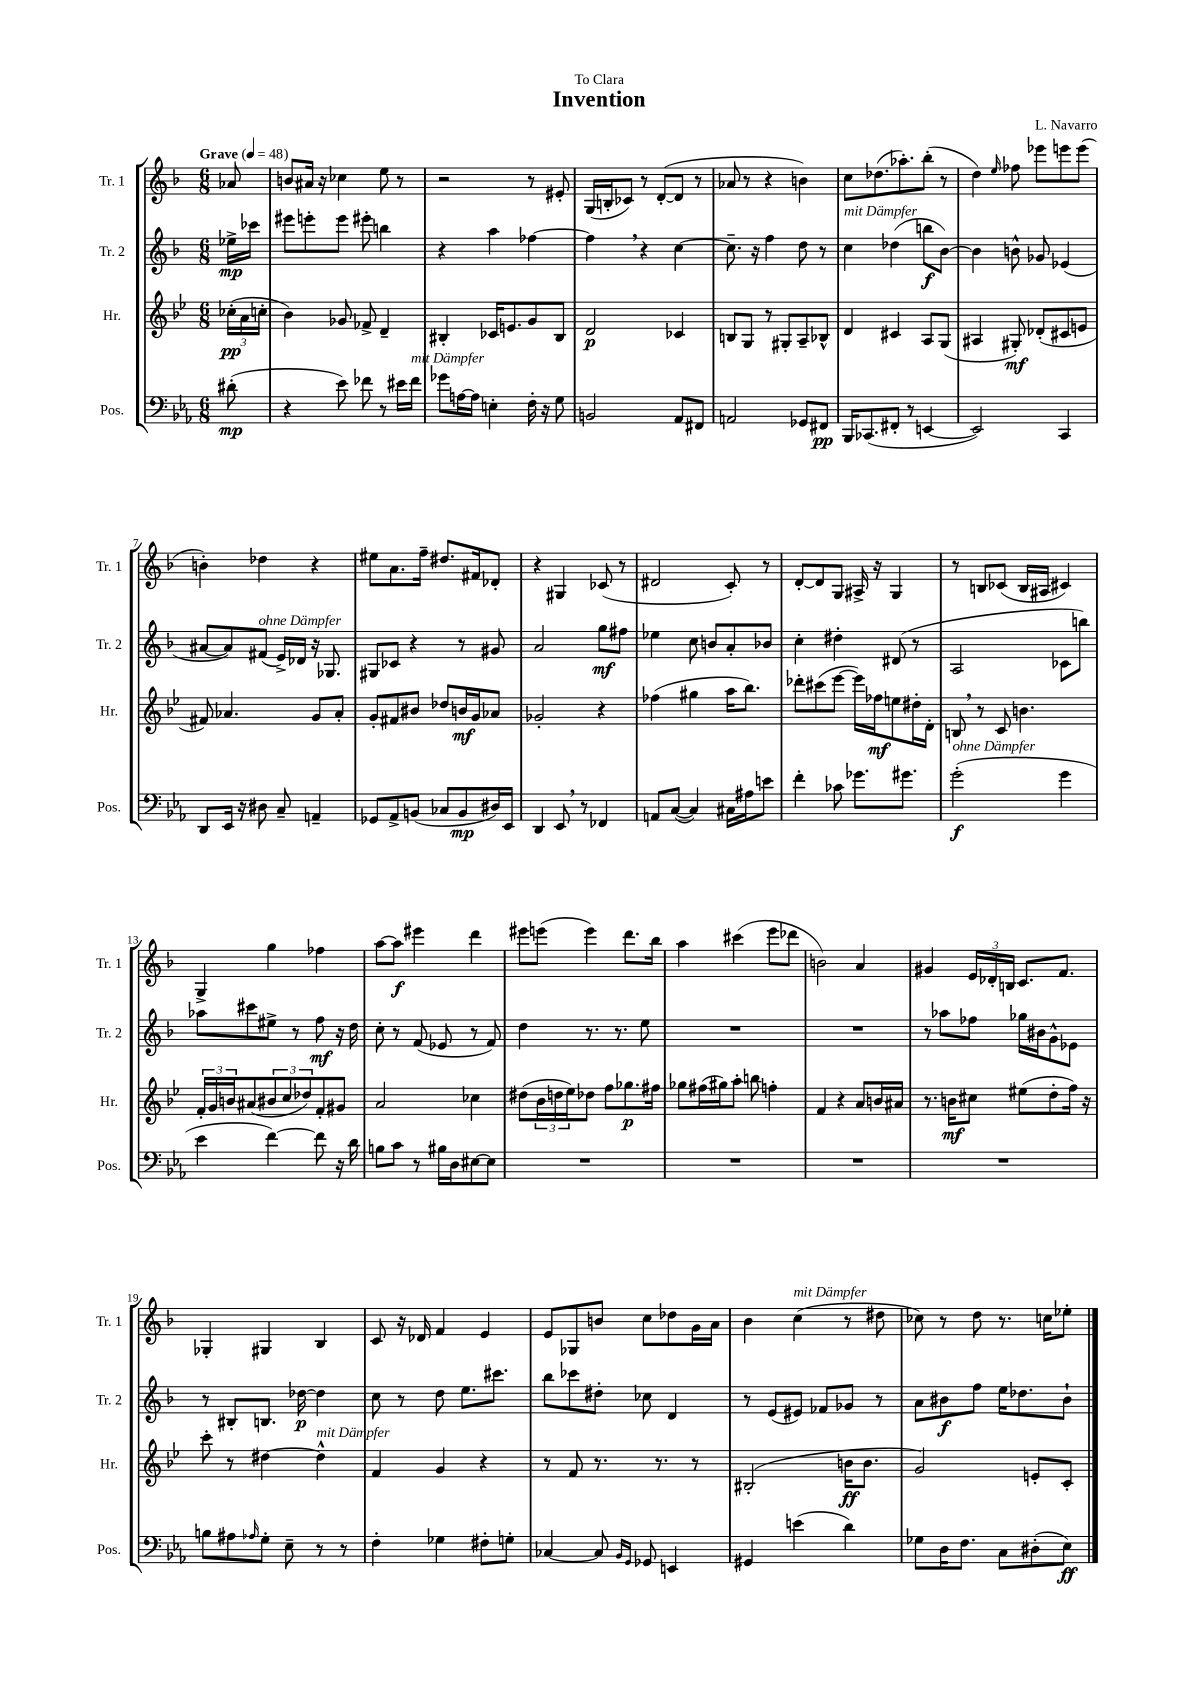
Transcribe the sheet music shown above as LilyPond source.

\header { title = "Invention" composer = "L. Navarro" dedication = "To Clara" }
<<
\new StaffGroup <<
\new Staff = "s0" \with { instrumentName = "Tr. 1" shortInstrumentName = "Tr. 1" } {
    \clef treble \key f \major \numericTimeSignature \time 6/8 \partial 8 \tempo "Grave" 4 = 48
    aes'8 |
    b'8 ais'16 r16 ces''4 e''8 r8 |
    r2 r8 eis'8-. |
    g16( b16-. ces'8) r8 d'8~-.( d'8 r8 |
    aes'8 r8 r4 b'4) |
    c''8 des''8.( aes''8.-.) bes''8-.( r8 |
    d''4) \grace { e''16 } fes''8 ees'''8 e'''8 e'''8( |
    b'4-.) des''4 r4 |
    eis''8 a'8. f''16-- dis''8. fis'16 des'8-. |
    r4 gis4 ces'8( r8 |
    dis'2 c'8-.) r8 |
    d'8~-. d'8 g8 ais16-> r16 g4 |
    r8 b8 ces'8( b16 ais16 cis'4) |
    g4-> g''4 fes''4 |
    a''8~ a''8\f eis'''4 d'''4 |
    eis'''8 e'''8( e'''4) d'''8. bes''16 |
    a''4 cis'''4( e'''8 des'''8 |
    b'2) a'4 |
    gis'4 \tuplet 3/2 { e'16 des'16-. b16 } c'8. f'8. |
    ges4-. gis4 bes4 |
    c'8 r16 des'16 f'4 e'4 |
    e'8 ges8 b'8 c''8 des''8 g'16 a'16 |
    bes'4 c''4^\markup { \italic "mit Dämpfer" }( r8 dis''8 |
    ces''8) r8 d''8 r8. c''16 ees''8-. \bar "|." |
}
\new Staff = "s1" \with { instrumentName = "Tr. 2" shortInstrumentName = "Tr. 2" } {
    \clef treble \key f \major \numericTimeSignature \time 6/8 \partial 8
    ees''16->\mp ces'''16 |
    eis'''8 e'''8-. e'''8 eis'''8-. b''4 |
    r4 a''4 fes''4~ |
    fes''4 \breathe r4 c''4~ |
    c''8.-- r16 f''4 d''8 r8 |
    c''4^\markup { \italic "mit Dämpfer" } des''4( b''8\f bes'8~) |
    bes'4 b'8-^ ges'8 ees'4( |
    ais'8~ ais'8) fis'8^\markup { \italic "ohne Dämpfer" }( e'16->) des'16 r16 ges8. |
    gis8 ces'8 r4 r8 gis'8 |
    a'2 g''8\mf fis''8 |
    ees''4 c''8 b'8 a'8-. bes'8 |
    c''4-. dis''4-. dis'8( r8 |
    a2 ces'8 b''8) |
    aes''8 cis'''8 eis''8-> r8 f''8\mf r16 d''16 |
    c''8-. r8 f'8( ees'8 r8 f'8) |
    d''4 r8. r8. e''8 |
    R2. |
    R2. |
    r8 aes''8 fes''8 ges''16 bis'16 g'8-^ ees'8 |
    r8 bis8-. b8. des''16~\p des''4 |
    c''8 r8 d''8 e''8. cis'''8. |
    bes''8 ces'''8 dis''8-. ces''8 d'4 |
    r8 e'8( eis'8) fes'8 ges'8 r8 |
    a'8 bis'8\f f''8 e''16 des''8. bis'8-! \bar "|." |
}
\new Staff = "s2" \with { instrumentName = "Hr." shortInstrumentName = "Hr." } {
    \clef treble \key bes \major \numericTimeSignature \time 6/8 \partial 8
    \tuplet 3/2 { ces''16-.\pp( a'16 c''16-. } |
    bes'4) ges'8 fes'8-> d'4-- |
    bis4-. ces'16 e'8. g'8 bis8 |
    d'2\p ces'4 |
    b8 g8 r8 gis8-. a8-- bes8-^ |
    d'4 cis'4 a8 g8( |
    ais4 gis8-.\mf) des'8-.( cis'8 e'8 |
    fis'8) aes'4. g'8 aes'8-. |
    g'8-. fis'8 bis'8 des''8 b'16\mf g'16 aes'8 |
    ges'2-. r4 |
    fes''4( gis''4 a''16 bes''8.) |
    des'''8-. cis'''8( ees'''8~ ees'''16) fes''16\mf e''8 dis''16-. d'16-. |
    b8 \breathe r8 c'8 b'4. |
    \tuplet 3/2 { f'16-. g'16 b'16 } ais'8( \tuplet 3/2 { bis'8 c''8 des''8) } f'8-. gis'8 |
    a'2 ces''4 |
    dis''8( \tuplet 3/2 { bes'16 d''16 ees''16) } des''8 f''8 ges''8.\p fis''16 |
    ges''8 fis''16( gis''16) a''8-. b''8 f''4-. |
    f'4 r4 a'8 b'16 ais'16 |
    r8. b'16\mf cis''8 eis''8( d''8-. f''16) r16 |
    c'''8-. r8 dis''4~ dis''4-^^\markup { \italic "mit Dämpfer" } |
    f'4 g'4 r4 |
    r8 f'8 r8. r8. r8 |
    bis2-.( b'16\ff b'8. |
    g'2) e'8-. c'8-. \bar "|." |
}
\new Staff = "s3" \with { instrumentName = "Pos." shortInstrumentName = "Pos." } {
    \clef bass \key ees \major \numericTimeSignature \time 6/8 \partial 8
    dis'8-.\mp( |
    r4 ees'8) fes'8 r8 eis'16 fes'16^\markup { \italic "mit Dämpfer" } |
    ges'8 a16~ a16 e4-. f16-. r16 g8 |
    b,2 aes,8 fis,8 |
    a,2 ges,8 fis,8\pp |
    bes,,16 ces,8.( fis,8-. r8 e,4~ |
    e,2) c,4 |
    d,8 ees,16 r16 dis8 c8-- a,4-- |
    ges,8 aes,8-> b,8( ces8 b,8\mp dis16) ees,16 |
    d,4 ees,8 \breathe r8 fes,4 |
    a,8 c8~( c4) cis16 ais16 e'8 |
    f'4-. ces'8 ges'8. gis'8. |
    g'2-.\f^\markup { \italic "ohne Dämpfer" }( g'4 |
    ees'4 f'4~) f'8 r16 d'16 |
    b8 c'8 r8 bis16 d16 eis8~ eis8 |
    R2. |
    R2. |
    R2. |
    R2. |
    b8 ais8 \grace { aes16 } g8-. ees8-- r8 r8 |
    f4-. ges4 fis8-. g8-. |
    ces4~ ces8 \grace { bes,16 g,16 } ges,8 e,4 |
    gis,4 e'4( d'4) |
    ges8 d16 f8. c8 dis8-.( ees8\ff) \bar "|." |
}
>>
>>
